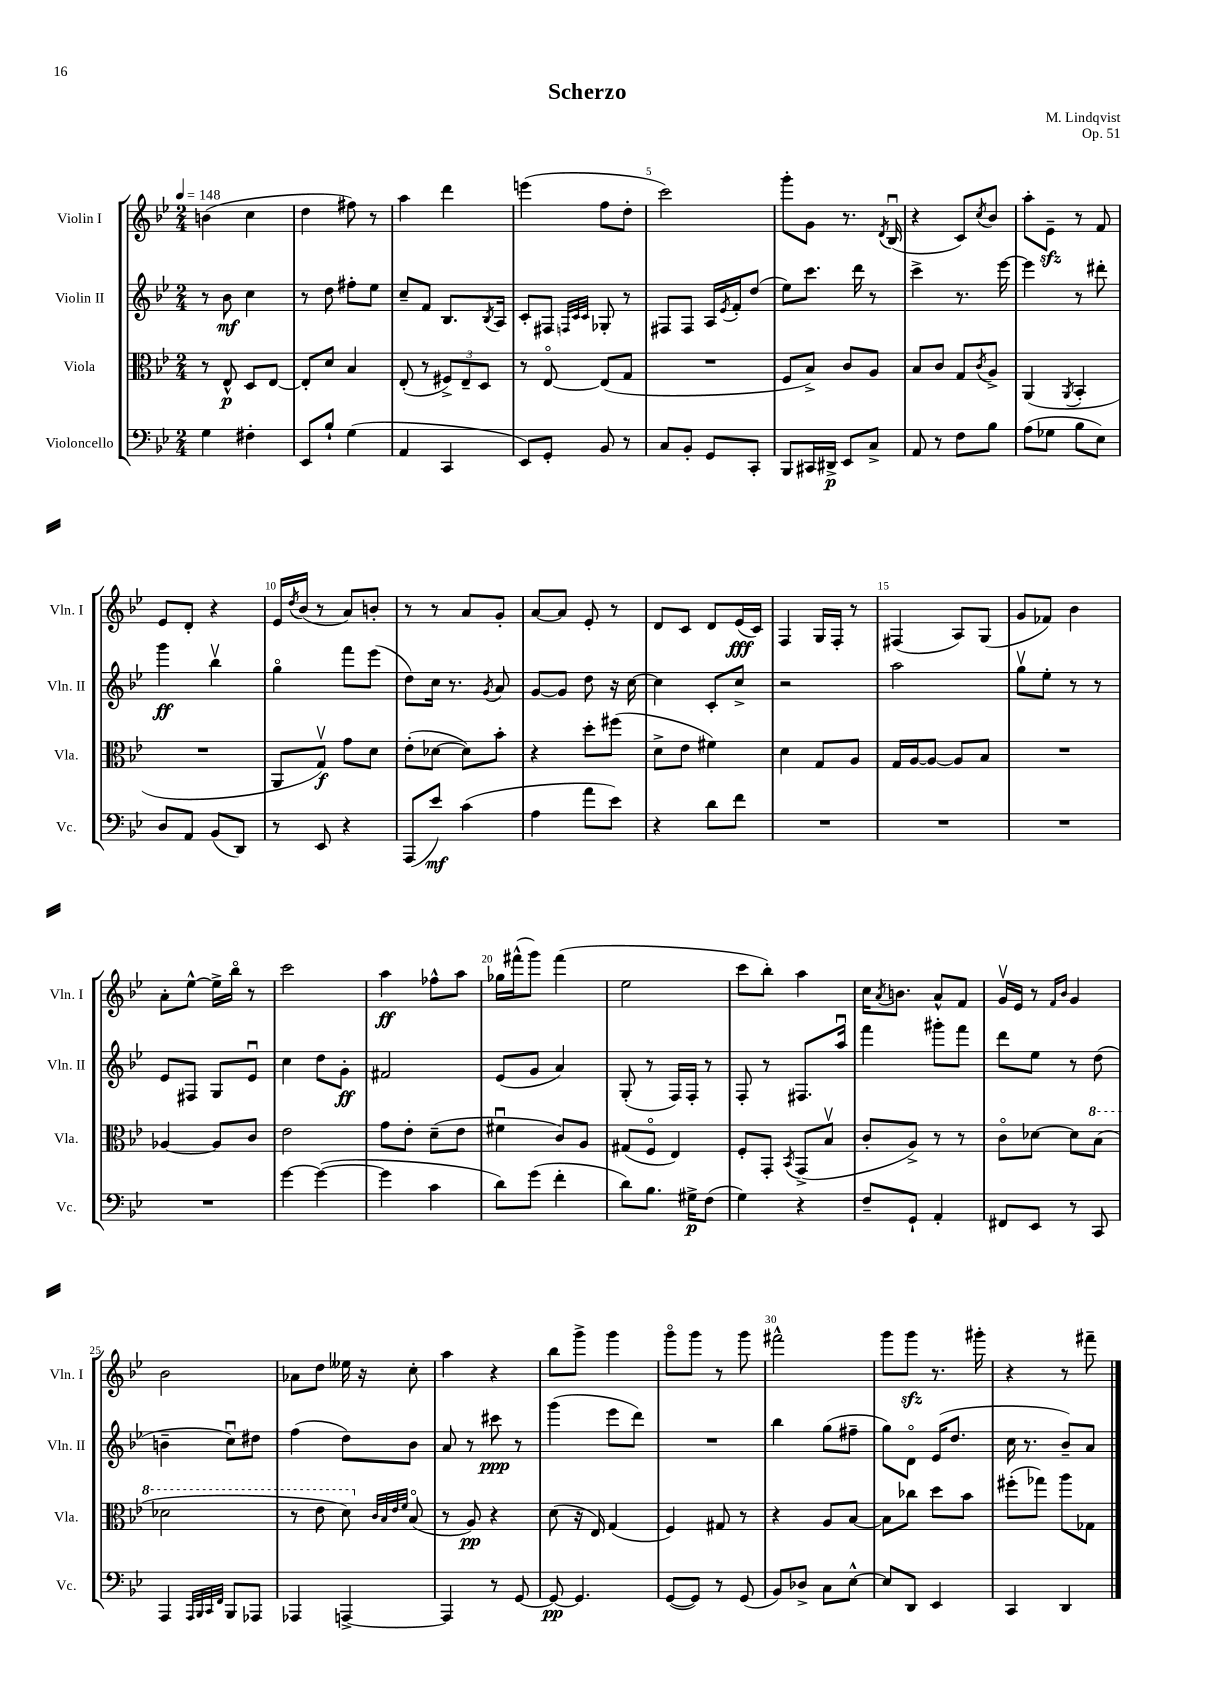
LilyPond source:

\header { title = "Scherzo" composer = "M. Lindqvist" opus = "Op. 51" }
<<
\new StaffGroup <<
\new Staff = "s0" \with { instrumentName = "Violin I" shortInstrumentName = "Vln. I" } {
    \clef treble \key bes \major \numericTimeSignature \time 2/4 \tempo 4 = 148
    b'4( c''4 |
    d''4 fis''8) r8 |
    a''4 d'''4 |
    e'''4( f''8 d''8-. |
    c'''2) |
    g'''8-. g'8 r8. \acciaccatura { d'8 } bes16\downbow( |
    r4 c'8) \acciaccatura { c''8 } bes'8 |
    a''8-. ees'8--\sfz r8 f'8 |
    ees'8 d'8-. r4 |
    ees'16 \acciaccatura { d''8 } bes'16( r8 a'8) b'8-. |
    r8 r8 a'8 g'8-. |
    a'8~ a'8 ees'8-. r8 |
    d'8 c'8 d'8 ees'16\fff( c'16) |
    f4 g16 f16-. r8 |
    fis4( a8) g8( |
    g'8 fes'8) bes'4 |
    a'8-. ees''8~-^ ees''16-> bes''16\flageolet r8 |
    c'''2 |
    a''4\ff fes''8-^ a''8 |
    ges''16 fis'''16-^( g'''8) fis'''4( |
    ees''2 |
    c'''8 bes''8-.) a''4 |
    c''16 \acciaccatura { a'8 } b'8. a'8-^ f'8 |
    g'16\upbow ees'16 r8 \grace { f'16 bes'16 } g'4 |
    bes'2 |
    aes'8 d''8 eeses''16 r16 c''8-. |
    a''4 r4 |
    bes''8 g'''8-> g'''4 |
    g'''8\flageolet g'''8 r8 g'''8 |
    fis'''2-^ |
    g'''8 g'''8\sfz r8. gis'''16-. |
    r4 r8 fis'''8-- \bar "|." |
}
\new Staff = "s1" \with { instrumentName = "Violin II" shortInstrumentName = "Vln. II" } {
    \clef treble \key bes \major \numericTimeSignature \time 2/4
    r8 bes'8\mf c''4 |
    r8 d''8 fis''8-. ees''8 |
    c''8-- f'8 bes8. \acciaccatura { bes8 } a16 |
    c'8-. fis8 \grace { f32 c'32 c'32 } ges8-. r8 |
    fis8 fis8 a16 \acciaccatura { ees'8 } f'16-. d''8( |
    ees''8) c'''8. d'''16 r8 |
    c'''4-> r8. ees'''16~ |
    ees'''4 r8 dis'''8-. |
    g'''4\ff bes''4\upbow |
    g''4\flageolet f'''8 ees'''8( |
    d''8) c''16 r8. \acciaccatura { g'8 } a'8 |
    g'8~ g'8 d''8 r16 c''16~ |
    c''4 c'8-. c''8-> |
    r2 |
    a''2 |
    g''8\upbow ees''8-. r8 r8 |
    ees'8 fis8 g8 ees'8\downbow |
    c''4 d''8 g'8-.\ff |
    fis'2 |
    ees'8( g'8 a'4) |
    g8-.( r8 f16) f16-. r8 |
    f8-. r8 fis8. a''16\downbow |
    f'''4 gis'''8-. f'''8 |
    d'''8 ees''8 r8 d''8( |
    b'4-- c''8\downbow) dis''8 |
    f''4( d''8) bes'8 |
    a'8 r8 cis'''8\ppp r8 |
    g'''4( ees'''8 d'''8) |
    R2 |
    bes''4 g''8( fis''8-- |
    g''8) d'8\flageolet ees'16( d''8. |
    c''16 r8. bes'8--) a'8 \bar "|." |
}
\new Staff = "s2" \with { instrumentName = "Viola" shortInstrumentName = "Vla." } {
    \clef alto \key bes \major \numericTimeSignature \time 2/4
    r8 ees8-^\p d8 ees8~ |
    ees8-. d'8 bes4 |
    ees8-.( r8 \tuplet 3/2 { fis8->) ees8-- d8 } |
    r8 ees8~\flageolet ees8( g8 |
    R2 |
    f8 bes8->) c'8 a8 |
    bes8 c'8 g8 \acciaccatura { c'8 } a8-> |
    a,4( \acciaccatura { a,8 } bes,4-. |
    R2 |
    a,8 g8\upbow\f) g'8 d'8 |
    ees'8-.( des'8~ des'8) bes'8-. |
    r4 d''8-. fis''8( |
    d'8-> ees'8 fis'4) |
    d'4 g8 a8 |
    g16 a16~ a8~ a8 bes8 |
    R2 |
    aes4~ aes8 c'8 |
    ees'2 |
    g'8 ees'8-. d'8--( ees'8 |
    fis'4\downbow c'8) a8 |
    gis8( f8\flageolet ees4) |
    f8-. g,8-. \acciaccatura { bes,8 } g,8->( bes8\upbow |
    c'8-. a8->) r8 r8 |
    c'8\flageolet des'8~ des'8 \ottava #1 bes'8( |
    des''2 |
    r8 ees''8 d''8) \ottava #0 \grace { c'32 bes32 ees'32 f'32 } bes8\flageolet( |
    r8 a8\pp) r4 |
    d'8( r16 ees16) g4( |
    f4) gis8 r8 |
    r4 a8 bes8~ |
    bes8 ces''8 d''8 bes'8 |
    fis''8-.( ges''8) a''8 ges8 \bar "|." |
}
\new Staff = "s3" \with { instrumentName = "Violoncello" shortInstrumentName = "Vc." } {
    \clef bass \key bes \major \numericTimeSignature \time 2/4
    g4 fis4-. |
    ees,8 bes8-! g4( |
    a,4 c,4 |
    ees,8) g,8-. bes,8 r8 |
    c8 bes,8-. g,8 c,8-. |
    bes,,8 cis,16 dis,16->\p ees,8 c8-> |
    a,8 r8 f8 bes8 |
    a8( ges8 bes8 ees8) |
    d8 a,8 bes,8( d,8) |
    r8 ees,8 r4 |
    a,,8( ees'8\mf) c'4( |
    a4 a'8 ees'8) |
    r4 d'8 f'8 |
    R2 |
    R2 |
    R2 |
    R2 |
    g'4~ g'4~( |
    g'4 c'4 |
    d'8) g'8( f'4-. |
    d'8) bes8. gis16->\p f8( |
    g4) r4 |
    f8-- g,8-! a,4-. |
    fis,8 ees,8 r8 c,8 |
    a,,4 \grace { a,,32 bes,,32 c,32 f,32 } bes,,8 aes,,8 |
    aes,,4 a,,4~-> |
    a,,4 r8 g,8~ |
    g,8~\pp g,4. |
    g,8~( g,8) r8 g,8( |
    bes,8) des8-> c8 ees8~-^ |
    ees8 d,8 ees,4 |
    c,4 d,4 \bar "|." |
}
>>
>>
\layout { \context { \Score \override BarNumber.break-visibility = ##(#f #t #t) barNumberVisibility = #(every-nth-bar-number-visible 5) } }
